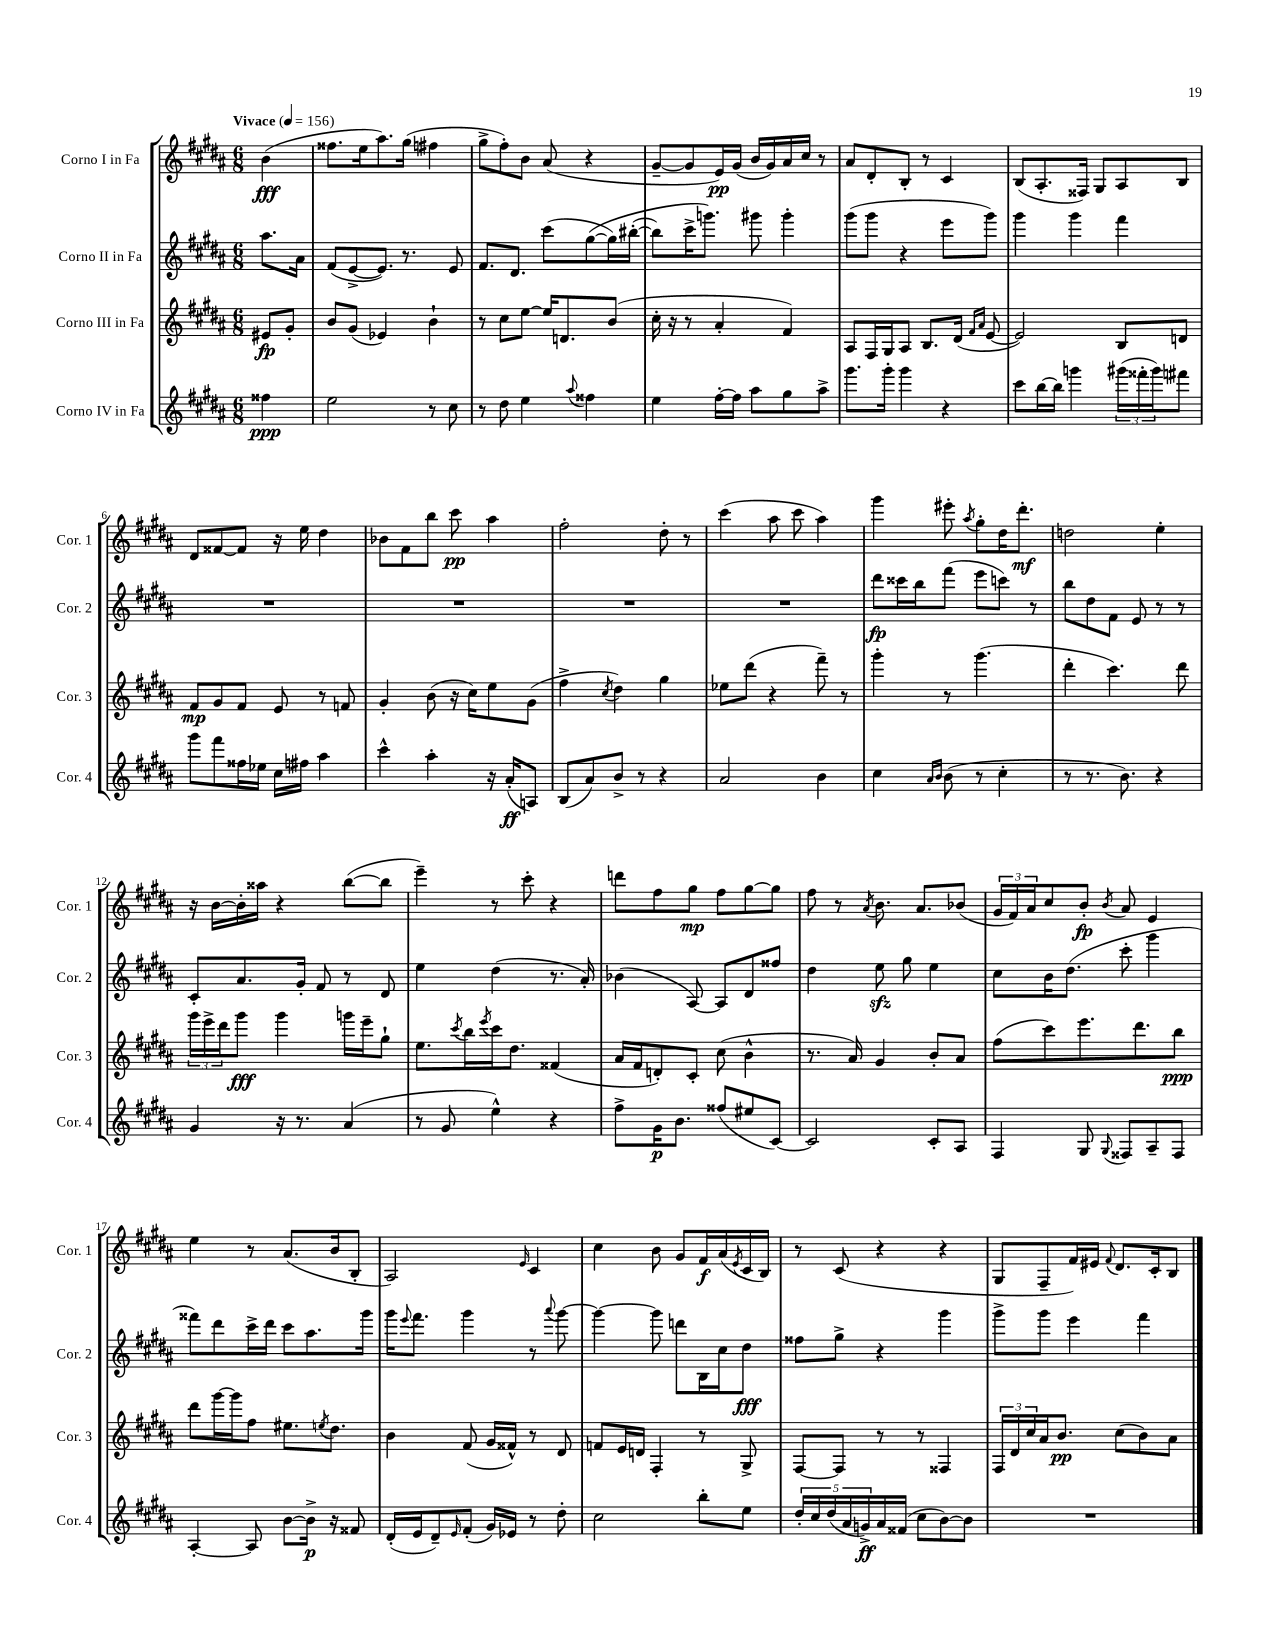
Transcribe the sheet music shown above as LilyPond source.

<<
\new StaffGroup <<
\new Staff = "s0" \with { instrumentName = "Corno I in Fa" shortInstrumentName = "Cor. 1" } {
    \clef treble \key b \major \numericTimeSignature \time 6/8 \partial 4 \tempo "Vivace" 4 = 156
    b'4\fff( |
    fisis''8. e''16 ais''8.) gis''16( fis''4 |
    gis''8-> fis''8-.) b'8 ais'8( r4 |
    gis'8~-- gis'8 e'16\pp) gis'16( b'16 gis'16) ais'16 cis''16 r8 |
    ais'8 dis'8-. b8-. r8 cis'4 |
    b8( ais8.-. fisis16) gis8 ais8 b8 |
    dis'8 fisis'8~ fisis'8 r16 e''16 dis''4 |
    bes'8 fis'8 b''8 cis'''8\pp ais''4 |
    fis''2-. dis''8-. r8 |
    cis'''4( ais''8 cis'''8 ais''4) |
    gis'''4 eis'''8-. \acciaccatura { ais''8 } gis''8-. dis''16 dis'''8.-.\mf |
    d''2 e''4-. |
    r16 b'16~ b'16-. aisis''16 r4 b''8~( b''8 |
    e'''4--) r8 cis'''8-. r4 |
    d'''8 fis''8 gis''8\mp fis''8 gis''8~ gis''8 |
    fis''8 r8 \acciaccatura { ais'8 } b'8. ais'8. bes'8( |
    \tuplet 3/2 { gis'16 fis'16) ais'16 } cis''8 b'8-.\fp \acciaccatura { b'8 } ais'8 e'4 |
    e''4 r8 ais'8.( b'16 b8-. |
    ais2) \grace { e'16 } cis'4 |
    cis''4 b'8 gis'8 fis'16\f ais'16( \acciaccatura { e'8 } cis'16 b16) |
    r8 cis'8( r4 r4 |
    gis8 fis8-- fis'16) eis'16 \appoggiatura { fis'8 } dis'8. cis'16-. b8 \bar "|." |
}
\new Staff = "s1" \with { instrumentName = "Corno II in Fa" shortInstrumentName = "Cor. 2" } {
    \clef treble \key b \major \numericTimeSignature \time 6/8 \partial 4
    ais''8. ais'16 |
    fis'8( e'8~-> e'8.) r8. e'8 |
    fis'8. dis'8. cis'''8( gis''8~\( gis''16) bis''16~-.( |
    bis''8) cis'''16-> g'''8.\) gis'''8 gis'''4-. |
    gis'''8( gis'''8 r4 e'''8 gis'''8) |
    gis'''4 gis'''4 fis'''4 |
    R2. |
    R2. |
    R2. |
    R2. |
    dis'''8\fp cisis'''16 b''16 fis'''8( e'''8 c'''8) r8 |
    b''8 dis''8 fis'8 e'8 r8 r8 |
    cis'8-. ais'8. gis'16-. fis'8 r8 dis'8 |
    e''4 dis''4( r8. ais'16-.) |
    bes'4( ais8~) ais8 dis'8 fisis''8 |
    dis''4 e''8\sfz gis''8 e''4 |
    cis''8 b'16 dis''8.( cis'''8-. gis'''4 |
    fisis'''8) dis'''8 cis'''16-> dis'''16 cis'''8 ais''8. gis'''16 |
    gis'''16 \appoggiatura { e'''8 } fis'''8. gis'''4 r8 \appoggiatura { ais'''8 } gis'''8~ |
    gis'''4~ gis'''8 d'''8 b16 cis''16 dis''8\fff |
    fisis''8 gis''8-> r4 gis'''4 |
    gis'''8-> gis'''8 e'''4 fis'''4 \bar "|." |
}
\new Staff = "s2" \with { instrumentName = "Corno III in Fa" shortInstrumentName = "Cor. 3" } {
    \clef treble \key b \major \numericTimeSignature \time 6/8 \partial 4
    eis'8\fp gis'8-. |
    b'8 gis'8( ees'4) b'4-! |
    r8 cis''8 e''8~ e''16 d'8. b'8( |
    cis''16-. r16 r8 ais'4-. fis'4) |
    ais8 fis16 gis16 ais8 b8. dis'16( \grace { fis'16 ais'16 } e'8~ |
    e'2) b8 d'8 |
    fis'8\mp gis'8 fis'8 e'8 r8 f'8 |
    gis'4-. b'8( r16 cis''16) e''8 gis'8( |
    fis''4-> \acciaccatura { cis''8 } dis''4) gis''4 |
    ees''8 dis'''8( r4 fis'''8--) r8 |
    gis'''4-. r8 gis'''4.( |
    dis'''4-. cis'''4.) dis'''8 |
    \tuplet 3/2 { gis'''16 e'''16-> dis'''16 } gis'''8\fff gis'''4 g'''16 e'''16-- gis''8-! |
    e''8. \acciaccatura { cis'''8 } b''16 \acciaccatura { e'''8 } cis'''16 dis''8. fisis'4( |
    ais'16 fis'16 d'8-.) cis'8-. cis''8( b'4-^ |
    r8. ais'16) gis'4 b'8-. ais'8 |
    fis''8( cis'''8) e'''8. dis'''8. b''8\ppp |
    dis'''8 gis'''16~ gis'''16 fis''8 eis''8. \acciaccatura { e''8 } dis''8. |
    b'4 fis'8( gis'16 fisis'16-^) r8 dis'8 |
    f'8 e'16 d'16 fis4-. r8 gis8-> |
    fis8~ fis8 r8 r8 fisis4 |
    \tuplet 3/2 { fis16 dis'16 cis''16 } ais'16 b'8.\pp cis''8( b'8) ais'8 \bar "|." |
}
\new Staff = "s3" \with { instrumentName = "Corno IV in Fa" shortInstrumentName = "Cor. 4" } {
    \clef treble \key b \major \numericTimeSignature \time 6/8 \partial 4
    fisis''4\ppp |
    e''2 r8 cis''8 |
    r8 dis''8 e''4 \appoggiatura { ais''8 } fisis''4 |
    e''4 fis''16~-. fis''16 ais''8 gis''8 ais''8-> |
    gis'''8. gis'''16-. gis'''4 r4 |
    cis'''8 b''16~ b''16 g'''4 \tuplet 3/2 { gis'''16( fisis'''16-. gis'''16) } fis'''8 |
    gis'''8 fis'''8 fisis''16 ees''16 cis''16 fis''16 ais''4 |
    cis'''4-^ ais''4-. r16 ais'16-.\ff( a8) |
    b8( ais'8) b'8-> r8 r4 |
    ais'2 b'4 |
    cis''4 \grace { ais'16 b'16 } b'8( r8 cis''4-. |
    r8 r8. b'8.) r4 |
    gis'4 r16 r8. ais'4( |
    r8 gis'8 e''4-^) r4 |
    fis''8-> gis'16\p b'8. fisis''8( eis''8 cis'8~) |
    cis'2 cis'8-. ais8 |
    fis4 gis8 \appoggiatura { gis8 } fisis8 ais8-- fisis8 |
    ais4~-. ais8 b'8~ b'16->\p r16 fisis'8 |
    dis'16-.( e'16 dis'8--) \grace { e'16 } fis'8-.( gis'16) ees'16 r8 dis''8-. |
    cis''2 b''8-. e''8 |
    \tuplet 5/4 { dis''16-. cis''16 dis''16( ais'16 g'16->\ff) } ais'16 fisis'16( cis''8 b'8~) b'8 |
    R2. \bar "|." |
}
>>
>>
